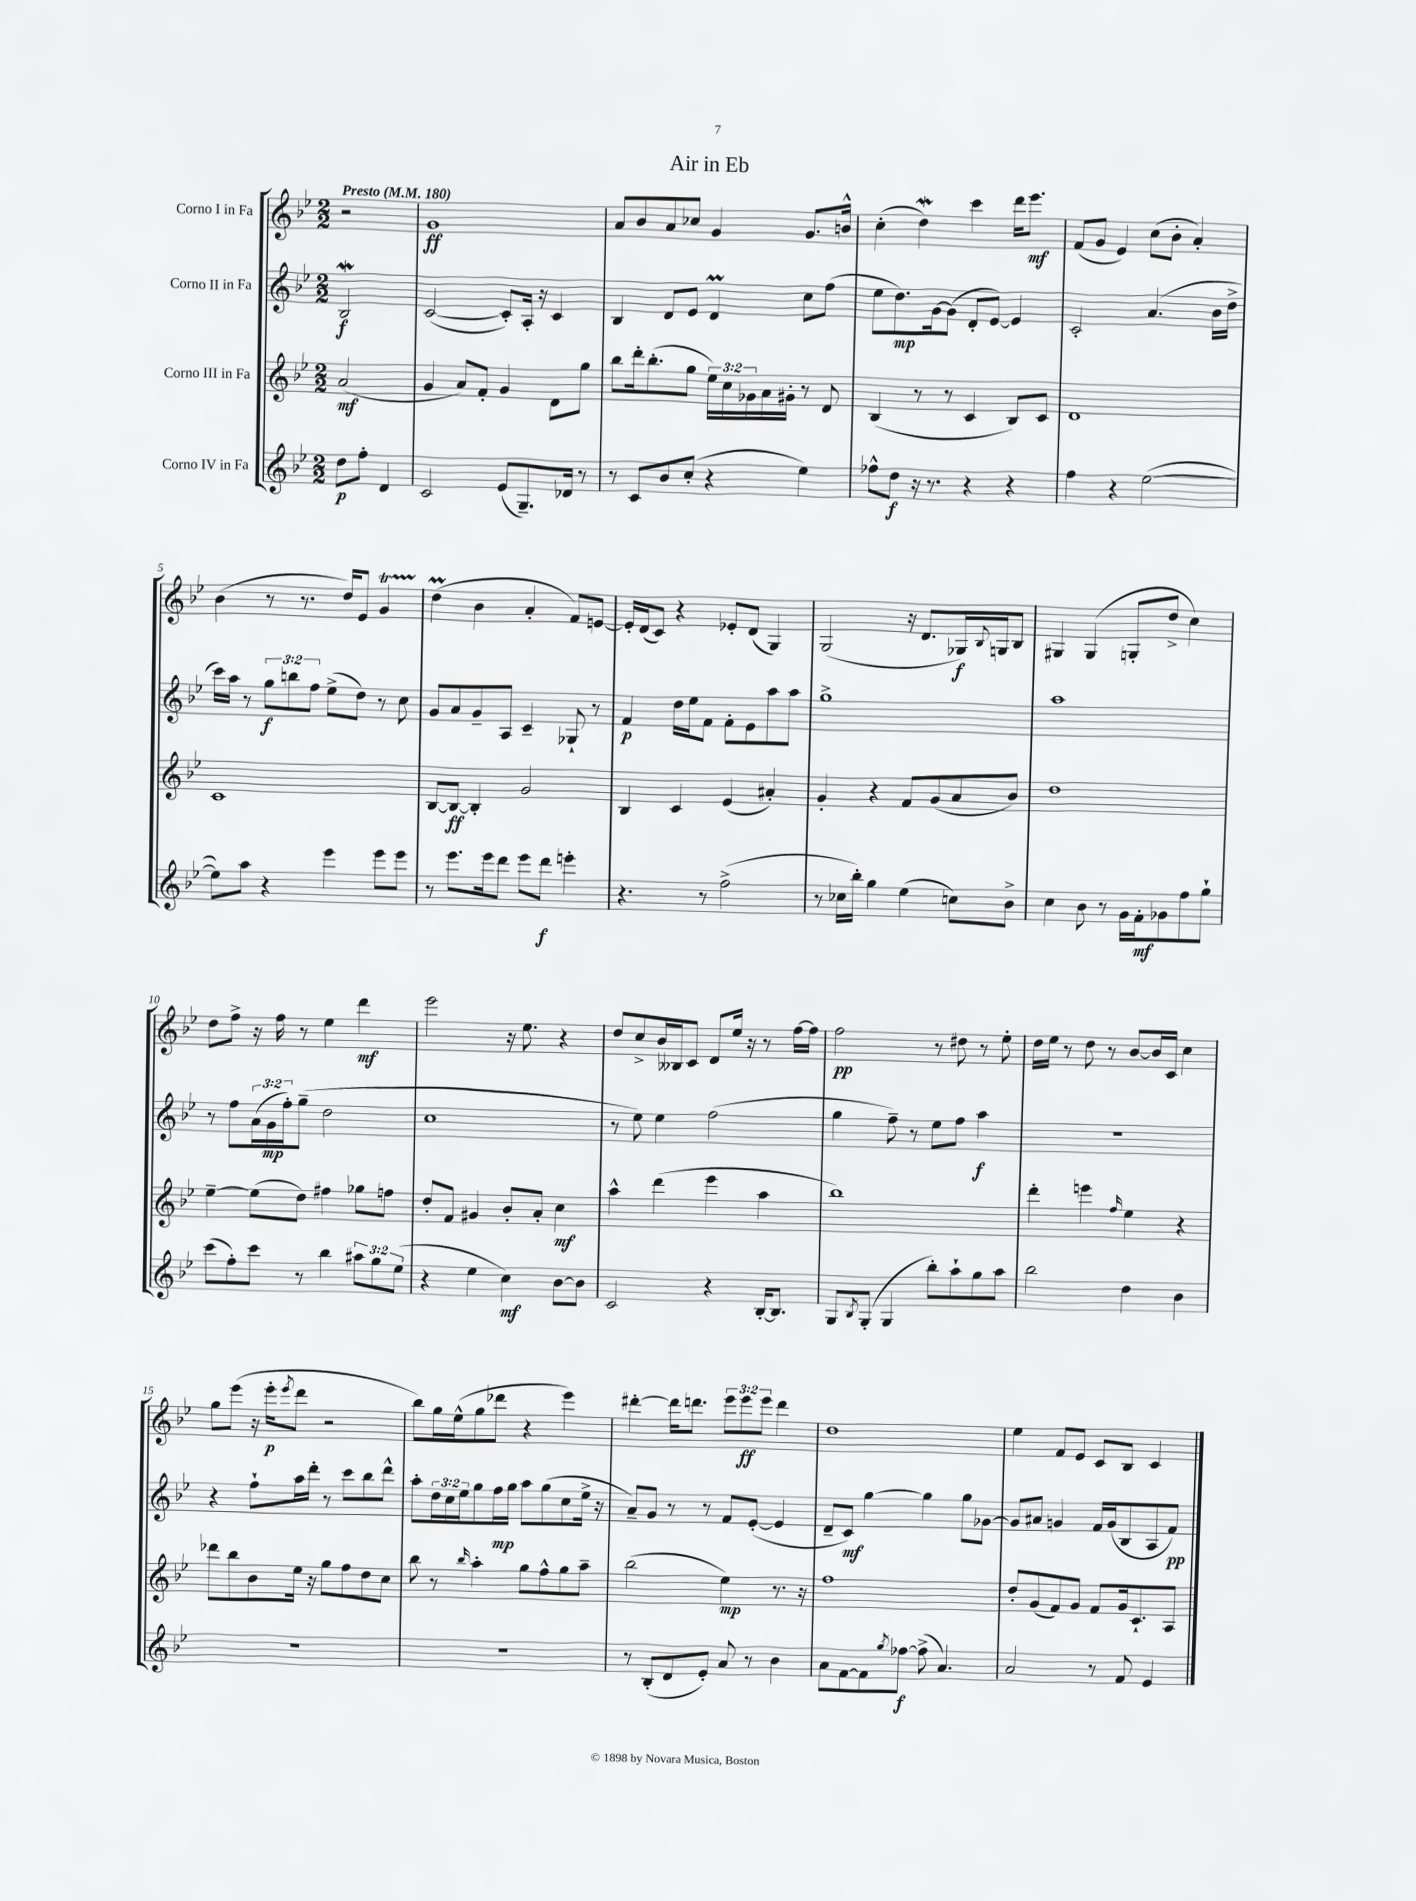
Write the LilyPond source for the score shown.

\header { title = "Air in Eb" }
<<
\new StaffGroup <<
\new Staff = "s0" \with { instrumentName = "Corno I in Fa" } {
    \clef treble \key bes \major \numericTimeSignature \time 2/2 \override Staff.TupletNumber.text = #tuplet-number::calc-fraction-text \partial 2 \tempo "Presto" 4 = 180
    r2 |
    g'1\ff |
    a'8 bes'8 a'8 ces''8 g'4 g'8. b'16-^ |
    c''4-.( d''4\mordent) c'''4 d'''16 ees'''8.\mf |
    f'8( g'8 ees'4) c''8( bes'8-. a'4-.) |
    bes'4( r8 r8. d''16) ees'8 g'4\startTrillSpan |
    d''4\prall\stopTrillSpan( bes'4 a'4-. f'8) e'8~ |
    e'16-. d'16( c'8) r4 ees'8-. d'8( g4) |
    g2( r16 d'8. ges16\f) \appoggiatura { bes8 } g16 bes8 |
    gis4 gis4( g8-. d''8-> c''4) |
    d''8 f''8-> r16 f''16 r8 ees''4 d'''4\mf |
    ees'''2 r16 ees''8. r4 |
    d''8 c''8-> bes'16 beses16 c'8 d'8 ees''16 r16 r8 f''16~ f''16 |
    f''2\pp r8 dis''8 r8 ees''8-. |
    d''16 ees''16 r8 d''8 r8 bes'8~ bes'16 c'16 c''4 |
    g''8 ees'''8( r16 ees'''16-.\p \acciaccatura { ees'''8 } d'''8 r2 |
    bes''8) g''16 ees''16-^( g''8 des'''8 r4 ees'''4) |
    dis'''4~-. dis'''16 d'''8. \tuplet 3/2 { ees'''8 ees'''8\ff ees'''8 } d'''4 |
    d''1 |
    ees''4 f'8 ees'8 c'8 bes8 c'4 \bar "|." |
}
\new Staff = "s1" \with { instrumentName = "Corno II in Fa" } {
    \clef treble \key bes \major \numericTimeSignature \time 2/2 \override Staff.TupletNumber.text = #tuplet-number::calc-fraction-text \partial 2
    bes2\mordent\f |
    c'2~( c'8-.) a16-. r16 c'4 |
    bes4 d'8 ees'8 d'4\prall c''8 f''8( |
    ees''8 d''8.\mp) g'16~ g'8( d'8-. ees'8~) ees'4 |
    c'2-. a'4.( bes'16 d''16-> |
    c'''16) a''16 r8 \tuplet 3/2 { g''8\f b''8 f''8 } ees''8->( d''8) r8 c''8 |
    g'8 a'8 g'8-- a8 c'4-- ges8-! r8 |
    f'4\p d''16 ees''16 f'8 f'8-. ees'8 a''8 a''8 |
    g''1-> |
    a''1 |
    r8 f''8 \tuplet 3/2 { a'16( g'16\mp f''16-.) } g''8--( d''2 |
    c''1 |
    r8 ees''8) ees''4 f''2( |
    g''4 f''8--) r8 ees''8 f''8 a''4\f |
    r1 |
    r4 f''8-! a''16 d'''16-. r8 c'''8 bes''8 d'''8-^ |
    a''8-. \tuplet 3/2 { d''16 c''16 ees''16 } g''8 f''16\mp g''16 a''8 g''8( c''8 ees''16-> r16 |
    a'8--) g'8 r8 r8 f'8 ees'8~-.( ees'4 |
    d'8-- c'8\mf) g''4~ g''4 g''8 ges'8~ |
    ges'8 ais'8 g'4 f'16 g'16( bes8 a8 f'8\pp) \bar "|." |
}
\new Staff = "s2" \with { instrumentName = "Corno III in Fa" } {
    \clef treble \key bes \major \numericTimeSignature \time 2/2 \override Staff.TupletNumber.text = #tuplet-number::calc-fraction-text \partial 2
    a'2\mf( |
    g'4 a'8) f'8-. g'4 d'8 g''8 |
    bes''8 d'''16-. bes''8.-.( g''8 \tuplet 3/2 { ees''16) c''16 ges'16 } a'16 gis'16-. r8 d'8 |
    bes4( r8 r8 c'4 bes8) c'8 |
    d'1 |
    c'1 |
    bes8~ bes8~\ff bes4-. g'2 |
    bes4 c'4 ees'4( ais'4-.) |
    g'4-. r4 f'8 g'8( a'8 bes'8) |
    d''1 |
    ees''4~-- ees''8( d''8) fis''4 ges''8 f''8 |
    d''8-. f'8 gis'4 bes'8-. a'8-. c''4\mf |
    a''4-^ d'''4( ees'''4 a''4 |
    bes''1) |
    d'''4-. e'''4 \grace { f''16 } ees''4 r4 |
    des'''8 bes''8 bes'8 ees''16 r16 g''8 f''8 d''8 c''8 |
    bes''8 r8 \grace { bes''16 } a''4-. g''8 f''8-^ g''8 a''8-- |
    bes''2( ees''4\mp) r8. r16 |
    f''1 |
    d''8-. g'8( f'8) g'8 f'8 g'16 c'8.-! a8 \bar "|." |
}
\new Staff = "s3" \with { instrumentName = "Corno IV in Fa" } {
    \clef treble \key bes \major \numericTimeSignature \time 2/2 \override Staff.TupletNumber.text = #tuplet-number::calc-fraction-text \partial 2
    d''8\p f''8-. d'4 |
    c'2 ees'8( g8.--) des'16 r8 |
    r8 c'8 bes'8 c''8-.( r4 ees''4) |
    fes''8-^ d''8\f r16 r8. r4 r4 |
    f''4 r4 ees''2~( |
    ees''8) a''8 r4 ees'''4 ees'''8 ees'''8 |
    r8 ees'''8. ees'''16 d'''8 ees'''8 d'''8\f e'''4-. |
    r4. r8 f''2->( |
    r8 ces''16 bes''16-.) g''4 ees''4( c''8) bes'8-> |
    c''4 bes'8 r8 g'16 f'16-.\mf ges'8 f''8 g''8-! |
    c'''8( f''8-.) c'''8 r8 bes''4 \tuplet 3/2 { ais''8 g''8 ees''8( } |
    r4 ees''4 c''4\mf) bes'8~ bes'8 |
    c'2 r4 bes16~-. bes8. |
    g8 \acciaccatura { bes8 } g8-.( g4 bes''8-.) a''8-! g''8 a''8 |
    bes''2 d''4 bes'4 |
    r1 |
    R1 |
    r8 bes8-.( d'8 ees'8-.) a'8 r8 bes'4 |
    a'8 f'8~ f'8 \acciaccatura { g''8 } fes''8~\f fes''8->( a'4.) |
    a'2 r8 f'8 ees'4 \bar "|." |
}
>>
>>
